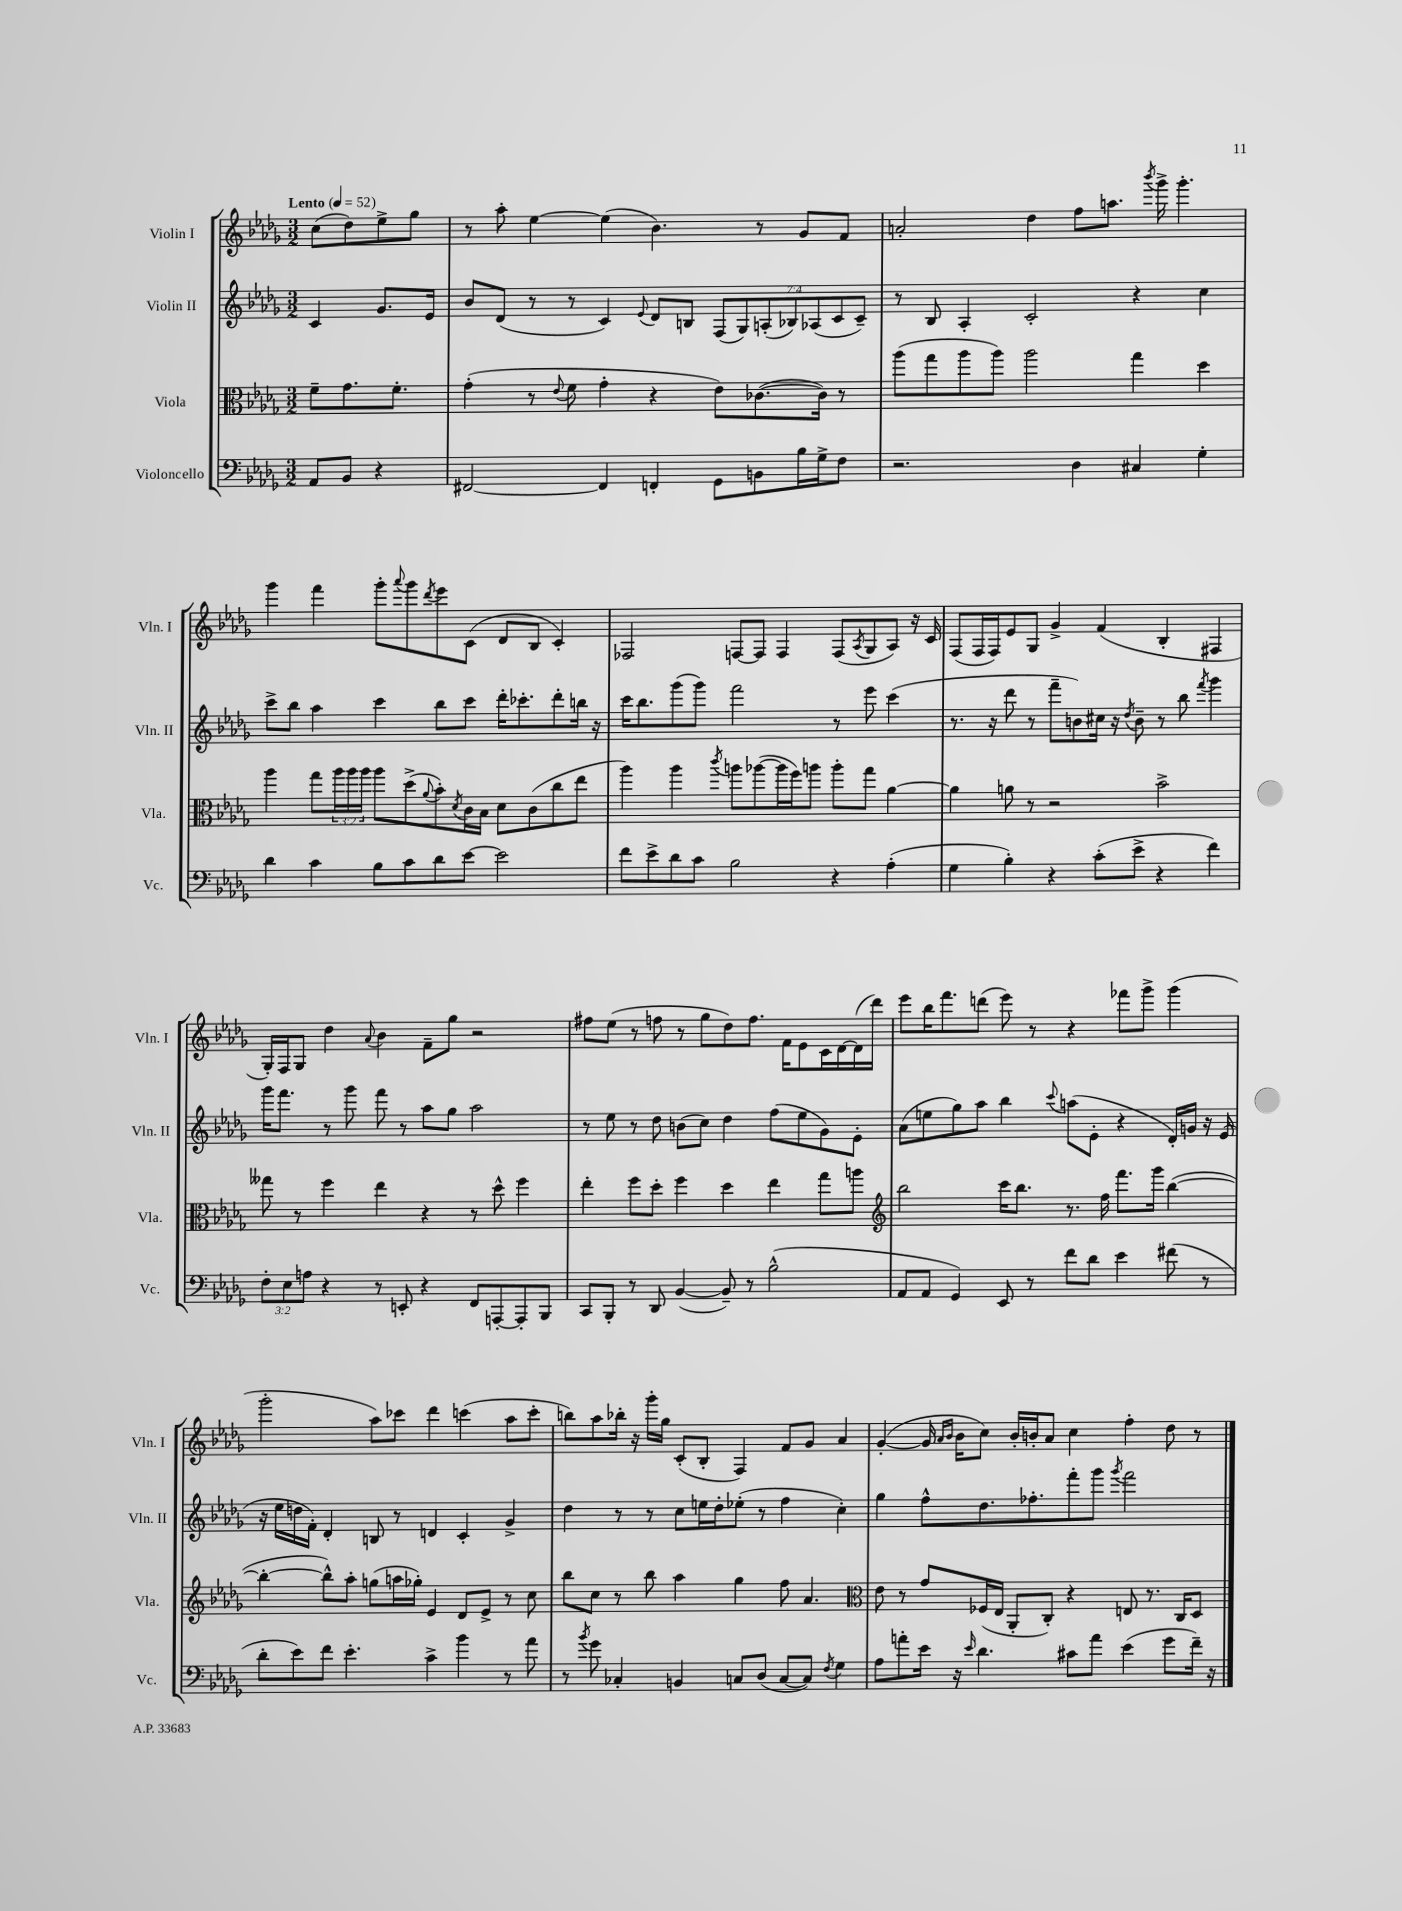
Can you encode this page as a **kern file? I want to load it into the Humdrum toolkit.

**kern	**kern	**kern	**kern
*staff4	*staff3	*staff2	*staff1
*clefF4	*clefC3	*clefG2	*clefG2
*k[b-e-a-d-g-]	*k[b-e-a-d-g-]	*k[b-e-a-d-g-]	*k[b-e-a-d-g-]
*M3/2	*M3/2	*M3/2	*M3/2
*MM52	*MM52	*MM52	*MM52
8AA-	8f~	4c	(8cc
8BB-	8.g-	.	8dd-)
4r	.	8.g-	8ee-^
.	8.f'	.	.
.	.	.	8gg-
.	.	16e-	.
=	=	=	=
[2FF#	(4g-'	8b-	8r
.	.	(8d-	8aa-'
.	8r	8r	[4ee-
.	8qqe-	.	.
.	8f	8r	.
4FF#]	4g-'	4c)	(4ee-]
.	.	8qqe-	.
4FF'	4r	8d-	4.b-)
.	.	8B	.
8GG-	8e-)	(14F	.
.	.	14G-)	.
8BB	([8.c-	.	8r
.	.	(14A'	.
.	.	14B-)	.
16B-	.	.	8g-
.	.	(14A-	.
16G-^	16c-])	.	.
.	.	14c	.
8F	8r	.	8f
.	.	14c~)	.
=	=	=	=
2.r	(8aa-	8r	2a'
.	8gg-	8B-	.
.	8aa-	4A-'	.
.	8aa-)	.	.
.	2aa-	2c'	4dd-
4D-	.	.	8ff
.	.	.	8.aa
4C#	4gg-	4r	.
.	.	.	8qbbb-
.	.	.	16ggg-^
.	.	.	4.ggg-'
4G-'	4dd-	4cc	.
=	=	=	=
4d-	4aa-	8ccc^	4ggg-
.	.	8bb-	.
4c	8gg-	4aa-	4fff
.	24aa-	.	.
.	24aa-	.	.
.	24aa-	.	.
8B-	8aa-	4ccc	8ggg-'
.	.	.	8qqaaa-
8c	(8dd-^	.	8ggg-
.	8qqa-	.	8qddd-
8d-	8b-')	8bb-	8eee-
.	8qd-	.	.
[8e-	16c	8ccc	(8c
.	16B-	.	.
2e-]	8d-	16ddd-'	8d-
.	.	8.ccc-'	.
.	(8c	.	8B-
.	8cc	8ddd-'	4c')
.	8ee-	16bb	.
.	.	16r	.
=	=	=	=
8f	4aa-)	16ccc	2F-
.	.	8.bb-	.
8e-^	.	.	.
8d-	4aa-	(8ggg-	.
8c	.	8ggg-)	.
.	8qccc	.	.
2B-	8aa	2fff	[8F
.	([8aa-	.	8F]
.	16aa-]	.	4F
.	16ff)	.	.
.	8aa	.	.
4r	8aa'	8r	(8F
.	.	.	8qA-
.	8gg-	8eee-	8G-
(4A-'	[4a-	(4ccc	8A-)
.	.	.	16r
.	.	.	16c
=	=	=	=
4G-	4a-]	8.r	(8F
.	.	.	16F
.	.	16r	16F)
4B-')	8a	8ddd-	8e-
.	8r	8r	8G-
4r	2r	8fff~	4g-^
.	.	8b)	.
(8c'	.	16cc#	(4f
.	.	16r	.
.	.	8qdd-	.
8e-^	.	8b~	.
4r	2b-^	8r	4B-'
.	.	8bb-	.
.	.	8qfff	.
4f)	.	4ggg-	4F#
=	=	=	=
12F'	8gg--	16ggg-	16G-')
.	.	8.fff	16F
12E-	.	.	.
.	8r	.	8G-
12A	.	.	.
4r	4ff	8r	4dd-
.	.	8ggg-	.
.	.	.	8qqa-
8r	4ee-	8fff	4b-
8EE'	.	8r	.
4r	4r	8aa-	8f~
.	.	8gg-	8gg-
8FF	8r	2aa-	2r
[8AAA'	8dd-^^	.	.
8AAA']	4ff	.	.
8BBB-	.	.	.
=	=	=	=
8CC	4ee-'	8r	8ff#
8BBB-'	.	8ee-	(8ee-
8r	8ff	8r	8r
8DD-	8dd-'	8dd-	8ff
([4BB-	4ff	(8b	8r
.	.	8cc)	8gg-
8BB-~])	4dd-	4dd-	8dd-)
8r	.	.	8.ff
(2B-^^	4ee-	(8ff	.
.	.	.	16f
.	.	8ee-	8e-
.	8gg-	8g-)	16c
.	.	.	[16d-
.	8aa	8e-'	(16d-]
.	.	.	16ddd-)
=	=	=	=
*	*clefG2	*	*
8AA-	2bb-	(8a-	8eee-
8AA-	.	8ee	16bb-
.	.	.	8.fff
4GG-)	.	8gg-)	.
.	.	8aa-	(8ddd
8EE-	16ccc	4bb-	8eee-)
.	8.bb-	.	.
8r	.	.	8r
.	.	8qqccc	.
8f	8.r	(8aa	4r
8d-	.	8e-'	.
.	16ff	.	.
4e-	8.fff	4r	8fff-
.	.	.	8ggg-^
.	16ggg-	.	.
(8f#	([4bb-	16d-')	(4ggg-
.	.	16g	.
8r	.	16r	.
.	.	(16e-	.
=	=	=	=
8d-'	4bb-'_	16r	2ggg-'
.	.	16ee-	.
8e-)	.	16dd	.
.	.	16f')	.
8f	8bb-^^])	4d-'	.
4.e-'	8aa-'	.	.
.	(8gg	8B	8aa-)
.	16aa	8r	8ccc-
.	16gg-')	.	.
4c^	4e-	4d	4ddd-
4b-	8d-	4c'	(4ccc
.	8e-^	.	.
8r	8r	4g-^	8aa-
8a-	8cc	.	8ccc'
=	=	=	=
8r	8bb-	4dd-	8bb)
8qb-	.	.	.
8g-	8cc	.	8aa-
4C-'	8r	8r	16bb-'
.	.	.	16r
.	8bb-	8r	16ggg-'
.	.	.	16gg-
4BB	4aa-	8cc	(8c'
.	.	16ee	8B-'
.	.	16dd-'	.
8C	4gg-	(8ee-'	4F)
(8D-	.	8r	.
[8C	8ff	4ff	8f
8C])	4.a-	.	8g-
8qF	.	.	.
4G-	.	4cc')	4a-
=	=	=	=
*	*clefC3	*	*
8A-	8e-	4gg-	([4g-'
8a'	8r	.	.
16e-	8g-	8ff^^	16g-]
.	.	.	16qqa-
.	.	.	16qqb-
16r	.	.	16b-
16qqe-	.	.	.
4.d-	(16F-	8.dd-	8cc)
.	16E-	.	.
.	8AA-'	.	16b-'
.	.	8.ff-'	16b'
.	8C')	.	8a-
8c#	4r	8fff'	4cc
8a	.	8ggg-	.
.	.	8qggg-	.
(4e-	8E	2fff	4ff'
.	8.r	.	.
8g-	.	.	8dd-
.	16C	.	.
16f~)	8D-	.	8r
16r	.	.	.
==	==	==	==
*-	*-	*-	*-
